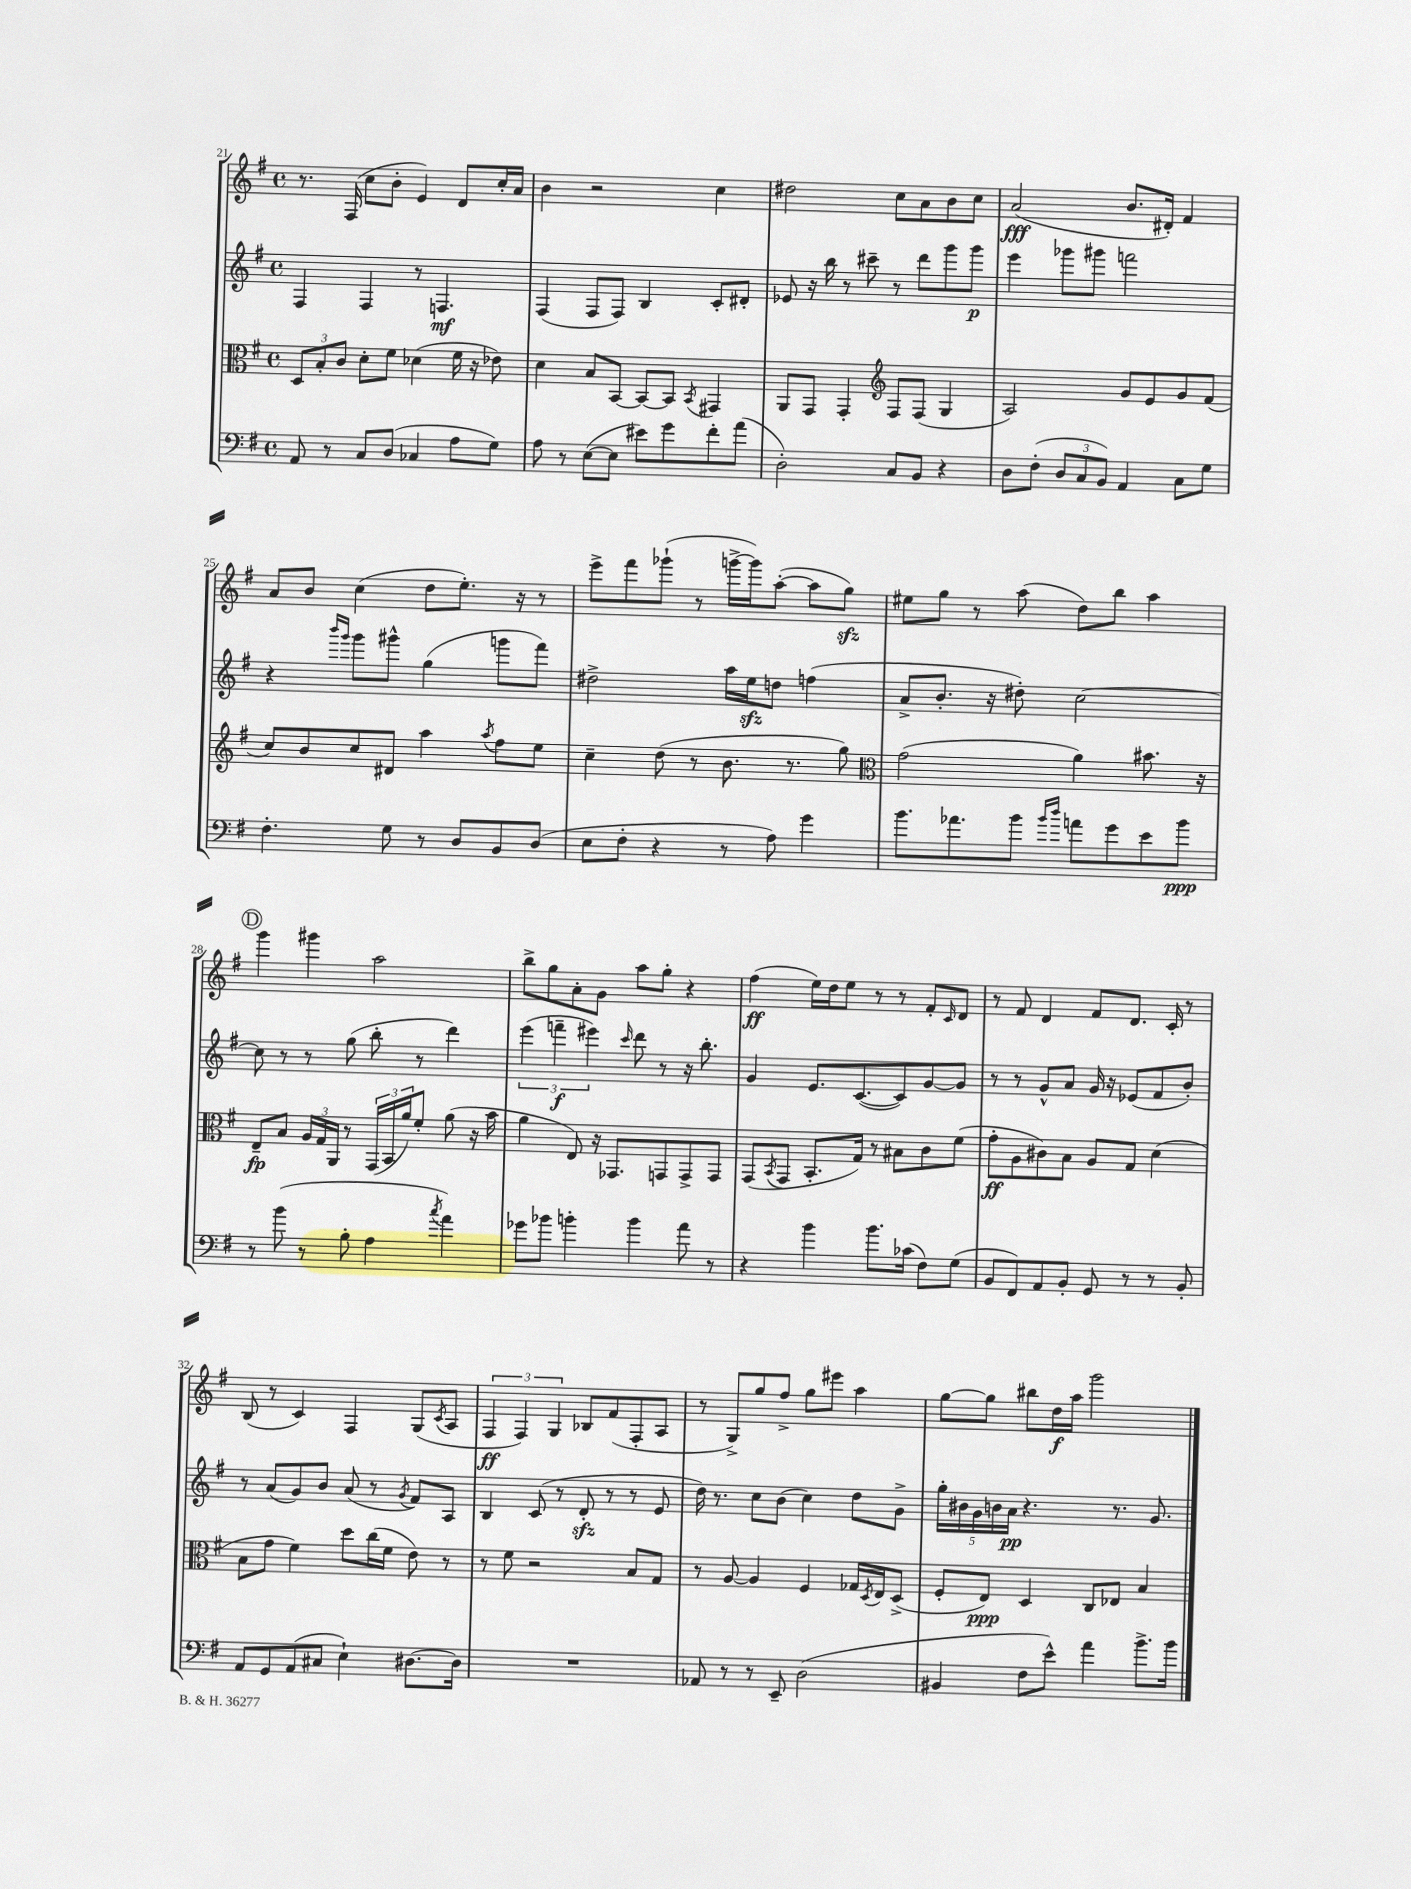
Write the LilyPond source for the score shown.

<<
\new StaffGroup <<
\new Staff = "s0" {
    \clef treble \key g \major \defaultTimeSignature \time 4/4
    r8. fis16( c''8 b'8-. e'4) d'8 c''16-. a'16 |
    b'4 r2 c''4 |
    dis''2 c''8 a'8 b'8 c''8 |
    a'2\fff( b'8. dis'16-.) fis'4 |
    a'8 b'8 c''4( d''8 e''8.-.) r16 r8 |
    e'''8-> fis'''8 ges'''8-!( r8 g'''16~-> g'''16) a''8~-.( a''8 g''8\sfz) |
    eis''8 g''8 r8 a''8( d''8) b''8 a''4 |
    \mark \markup { \circle "D" } g'''4 gis'''4 a''2 |
    b''8-> g''8 a'8-. g'8 a''8 g''8-. r4 |
    fis''4\ff( e''16) d''16 e''8 r8 r8 fis'8-. \grace { c'16 } d'8 |
    r8 fis'8 d'4 fis'8 d'8. c'16-. r8 |
    b8( r8 c'4) fis4 g8( \acciaccatura { c'8 } a8 |
    \tuplet 3/2 { fis4\ff fis4) g4 } bes8 fis'8( fis8-. a8 |
    r8 g8->) g''8 fis''8-> g''8 eis'''8 a''4 |
    g''8~ g''8 bis''8 d''16\f a''16 g'''2 \bar "|." |
}
\new Staff = "s1" {
    \clef treble \key g \major \defaultTimeSignature \time 4/4
    fis4 fis4 r8 f4.\mf |
    fis4( fis8 fis8) b4 c'8-. dis'8-. |
    ees'8 r16 b''16 r8 cis'''8-- r8 d'''8 g'''8 g'''8\p |
    e'''4 ges'''8 gis'''8 f'''2 |
    r4 \grace { b'''16 g'''16 } g'''8 gis'''8-^ g''4( g'''8 fis'''8) |
    dis''2-> a''16 e''16\sfz d''8 f''4( |
    a'8-> b'8.-. r16 dis''8-.) c''2~ |
    \mark \markup { \circle "D" } c''8 r8 r8 g''8( b''8-. r8 d'''4) |
    \tuplet 3/2 { e'''4( f'''4--\f eis'''4) } \grace { c'''16 } d'''8 r8 r16 b''8.-. |
    g'4 e'8. c'8.~( c'8) g'8~ g'8 |
    r8 r8 g'8-^ a'8 g'16 r16 ees'8( fis'8 b'8-.) |
    r8 a'8( g'8) b'8 a'8( r8 \acciaccatura { g'8 } fis'8) a8 |
    b4 c'8( r8 d'8-.\sfz r8 r8 e'8 |
    d''16) r8. c''8 b'8( c''4) d''8 g'8-> |
    \tuplet 5/4 { g''16-. bis'16 g'16 b'16 a'16\pp } r4. r8. g'8. \bar "|." |
}
\new Staff = "s2" {
    \clef alto \key g \major \defaultTimeSignature \time 4/4
    \tuplet 3/2 { d8 b8-. c'8 } d'8-. fis'8 des'4( fis'16 r16 ees'8) |
    d'4 b8 b,8~ b,8~ b,8 \acciaccatura { b,8 } gis,4 |
    a,8 g,8 g,4-. \clef treble fis8 fis8( g4 |
    a2) g'8 e'8 g'8 fis'8( |
    c''8) b'8 c''8 dis'8 a''4 \acciaccatura { a''8 } fis''8 e''8 |
    c''4-- d''8( r8 b'8. r8. g''8) |
    \clef alto g'2( a'4) bis'8. r16 |
    \mark \markup { \circle "D" } e8--\fp b8 \tuplet 3/2 { a16 g16 a,16 } r8 \tuplet 3/2 { g,16( b,16 a'16) } fis'8-. a'8( r16 b'16 |
    a'4 e8) r16 ges,8. g,8 g,8-> g,8 |
    g,8( \acciaccatura { b,8 } g,8 b,8.-. g16) r8 bis8 c'8 fis'8( |
    g'8-.\ff a8 cis'8) b8 a8 g8 d'4( |
    b8 g'8 fis'4) d''8 c''16( fis'16 e'8) r8 |
    r8 fis'8 r2 b8 g8 |
    r8 a8~ a4 fis4 ges16 \acciaccatura { d8 } e16 d8->( |
    fis8-. e8\ppp) d4 c8 ees8 b4 \bar "|." |
}
\new Staff = "s3" {
    \clef bass \key g \major \defaultTimeSignature \time 4/4
    a,8 r8 c8 d8( ces4 a8 g8) |
    a8 r8 e8~( e8 eis'8) g'8 fis'8-. a'8( |
    d2-.) c8 b,8 r4 |
    d8 fis8-.( \tuplet 3/2 { d8 c8 b,8) } a,4 c8 g8 |
    fis4.-. g8 r8 d8 b,8 d8( |
    e8 fis8-. r4 r8 a8) g'4 |
    b'8. aes'8. b'8 \grace { b'16 d''16 } a'8 g'8 e'8 b'8\ppp |
    \mark \markup { \circle "D" } r8 b'8( r8 b8-. a4 \acciaccatura { c''8 } a'4) |
    ges'8 bes'8 b'4-. b'4 a'8 r8 |
    r4 b'4 b'8. ces'16( fis8) g8( |
    b,8 fis,8) a,8 b,8-. g,8 r8 r8 b,8-. |
    a,8 g,8 a,8( cis8 e4-!) dis8.~ dis16 |
    R1 |
    aes,8 r8 r8 e,8-- d2( |
    bis,4 fis8 e'8-^) a'4 b'8.-> b'16 \bar "|." |
}
>>
>>
\layout { \context { \Score currentBarNumber = #21 } }
